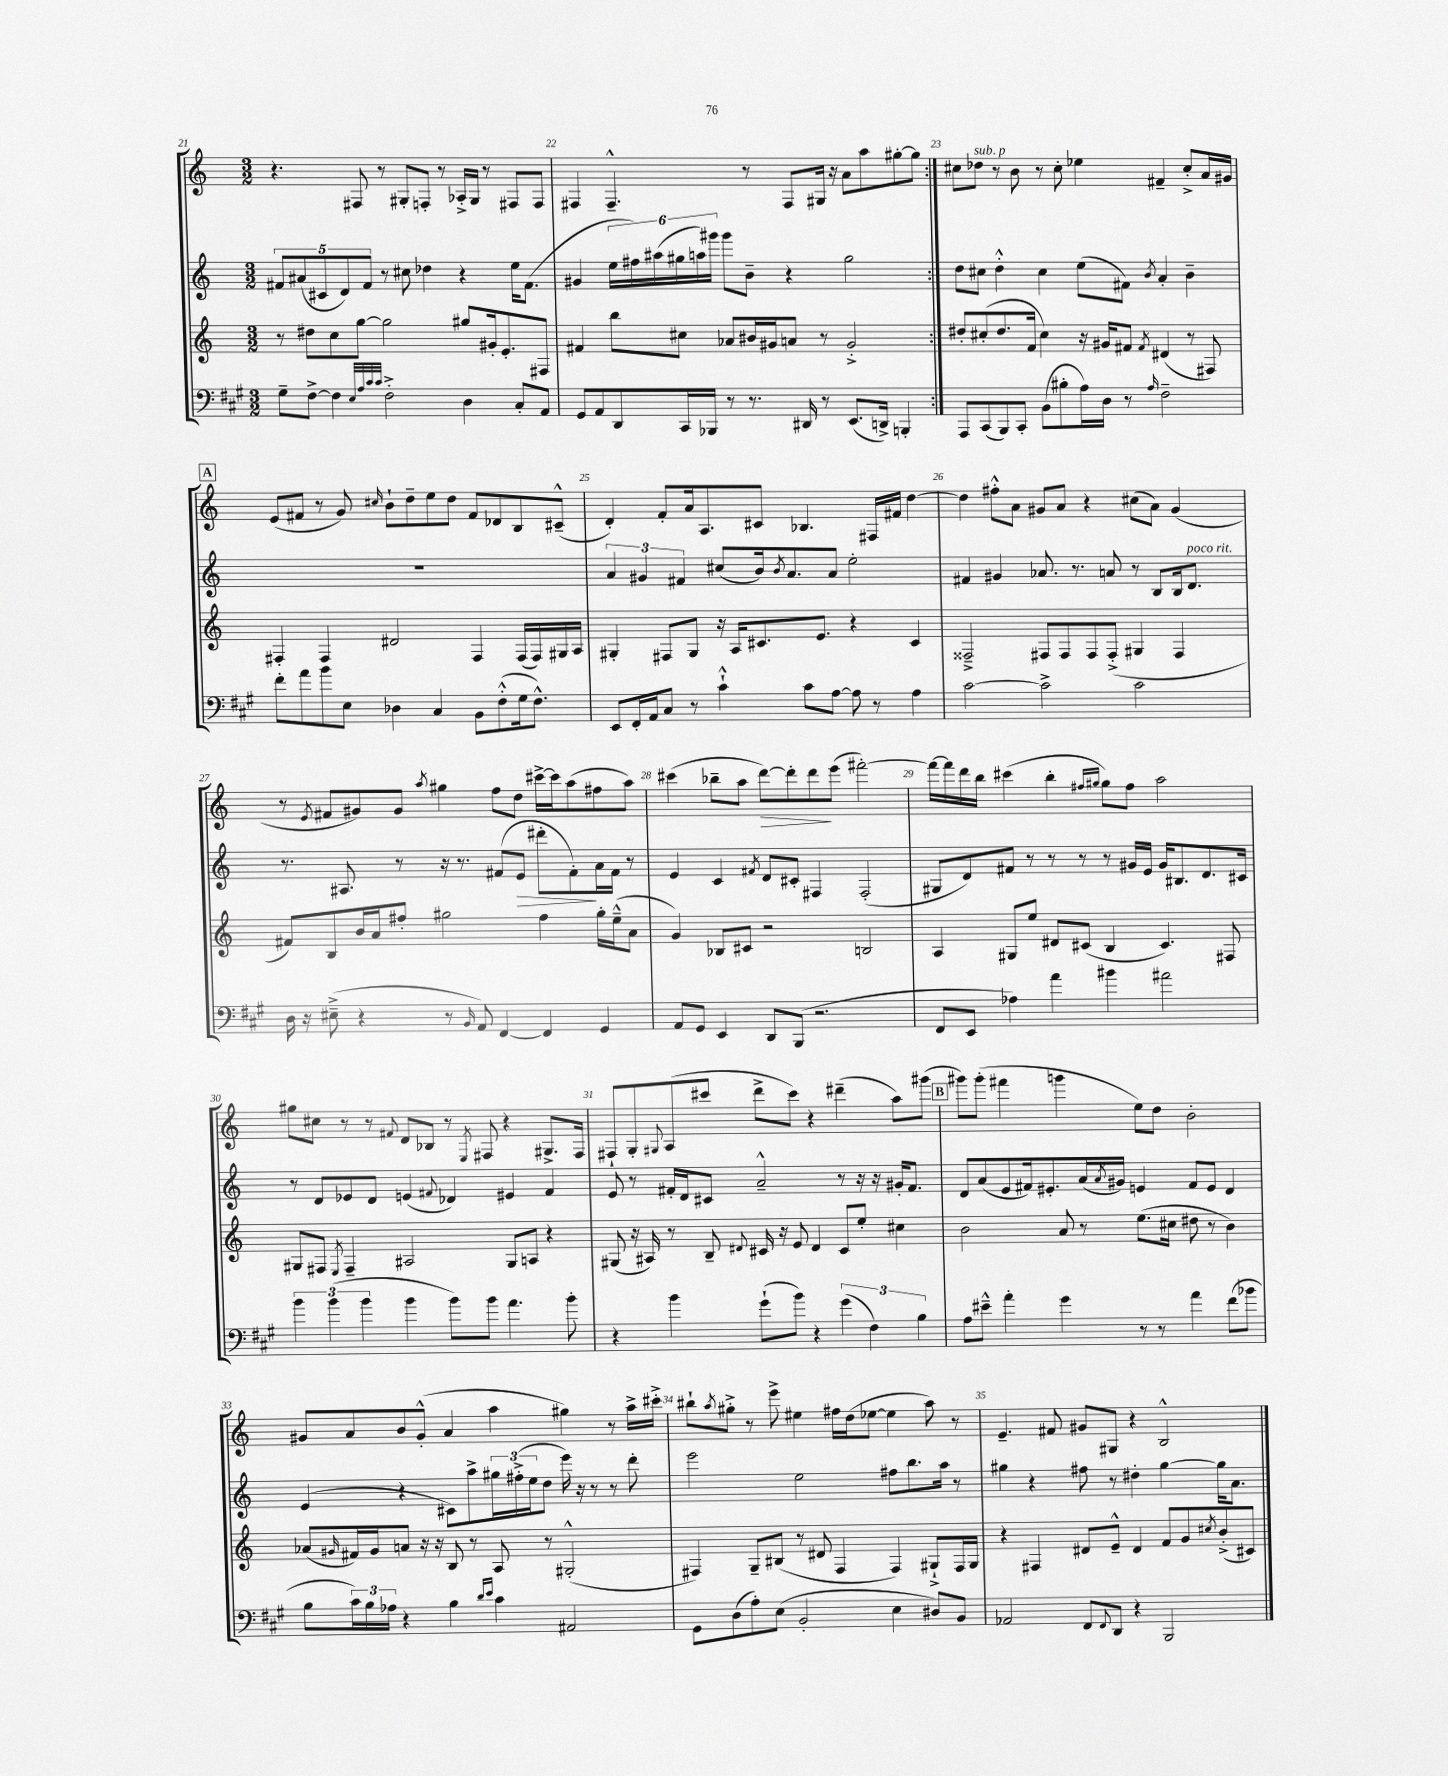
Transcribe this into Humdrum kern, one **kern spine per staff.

**kern	**kern	**kern	**dynam	**kern	**dynam
*part4	*part3	*part2	*part2	*part1	*part1
*staff4	*staff3	*staff2	*staff2	*staff1	*staff1
*clefF4	*clefG2	*clefG2	*	*clefG2	*
*k[f#c#g#]	*k[]	*k[]	*	*k[]	*
*M3/2	*M3/2	*M3/2	*	*M3/2	*
=21	=21	=21	=21	=21	=21
8G#~\L	8r	10f#X/L	.	4.r	.
.	.	(10a#X/	.	.	.
[8F#^\J	8dd#X\L	.	.	.	.
.	.	10c#X/	.	.	.
4F#\]	8cc\	.	.	.	.
.	.	10d/)	.	.	.
.	[8gg\J	.	.	8F#X/	.
.	.	10f#/J	.	.	.
32qqE/LLL	.	.	.	.	.
32qqA/	.	.	.	.	.
32qqc#/	.	.	.	.	.
32qqc#/JJJ	.	.	.	.	.
2F#'^\	2gg\]	8r	.	8r	.
.	.	8cc#X\	.	8G#X'/L	.
.	.	4dd-X\	.	8Fn'/J	.
.	.	.	.	8r	.
4D\	8gg#X/L	4r	.	16A-X'^/LL	.
.	.	.	.	16G#/JJ	.
.	16g#X'/k	.	.	8r	.
.	8.e'/	.	.	.	.
8C#'/L	.	16ee\KL	.	8F#X/L	.
.	.	(8.f#\J	.	.	.
8AA/J	8F#X/J	.	.	8F#/J	.
=22	=22	=22	=22	=22	=22
8GG#/L	4f#X/	4g#X/	.	4F#X/	.
8AA/	.	.	.	.	.
8DD/	8bb\L	24ee\LL	.	4.F#~^^/	.
.	.	24ff#X\)	.	.	.
.	.	(24aa#X\	.	.	.
16CC#/L	8cc#X\J	24gg#X\	.	.	.
.	.	24aan\)	.	.	.
16BBB-X/JJ	.	.	.	.	.
.	.	24ggg#X\JJ	.	.	.
8r	8a-X/L	8ggg#\L	.	.	.
8.r	16b#X/L	8b~\J	.	8r	.
.	16g#X/J	.	.	.	.
.	8an/J	4r	.	8F#/L	.
16DD#X/	.	.	.	.	.
8r	8r	.	.	16G#X/Jk	.
.	.	.	.	16r	.
(8.EE/L	2g#'^/	2gg#\	.	8a\L	.
.	.	.	.	8aa\	.
16DDn^/Jk)	.	.	.	.	.
4BBBn'/	.	.	.	[8gg#X'\	.
.	.	.	.	8gg#\J]	.
=23:|!	=23:|!	=23:|!	=23:|!	=23:|!	=23:|!
8AAA/L	8dd#X'/L	8dd\L	.	8cc#X\L	.
!	!	!	!	!LO:TX:a:i:t=sub. p	!
(8CC#/	(8cc#X'/	8cc#X\J	.	8dd-X\J	.
8BBB/)	8.dd#/	4dd'^^\	.	8r	.
8CC#'/J	.	.	.	8b\	.
.	16f/Jk	.	.	.	.
(8BB\L	4cc#\)	4cc#\	.	8r	.
8B#X'\	.	.	.	8cc#'\	.
16A\L)	16r	(8ee\L	.	4ee-X\	.
16D\JJ	16g#X/KL	.	.	.	.
8r	8f#X/J	8f#X\J)	.	.	.
16qqA/	8qf#/	8qb/	.	.	.
2F#~\	(4d#X/	4a'/	.	4f#X~/	.
.	8r	4b~\	.	8cc#'^/L	.
.	8F#X/)	.	.	16a/L	.
.	.	.	.	16g#X/JJ	.
!!LO:LB:g=z
!!LO:REH:place=s1:t=A
=24	=24	=24	=24	=24	=24
8f#'\L	4F#X'/	1.r	.	(8e/L	.
8a\	.	.	.	8f#X/J	.
8b\	4F#/	.	.	8r	.
8E\J	.	.	.	8g/)	.
.	.	.	.	16qqcc#X/	.
4D-X\	2d#X/	.	.	8b`\L	.
.	.	.	.	8dd~\	.
4C#/	.	.	.	8ee\	.
.	.	.	.	8dd\J	.
8BB\L	4F#/	.	.	8f#/L	.
(8F#'^^\	.	.	.	8d-X/	.
16G#\k	(16F#/LL	.	.	8B/	.
8.F#^^\J)	16F#/)	.	.	.	.
.	16G#X/	.	.	(8c#X~^^/J	.
.	16A/JJ	.	.	.	.
=25	=25	=25	=25	=25	=25
8EE/L	4G#X'/	6a/	.	4d'/)	.
16FF#'/L	.	.	.	.	.
.	.	6g#X/	.	.	.
16AA/J	.	.	.	.	.
8C#/J	8F#X/L	.	.	8f'/L	.
.	.	6f#X/	.	.	.
8r	8G#/J	.	.	16a/k	.
.	.	.	.	8.A/	.
4c#`^^\	16r	(8cc#X/L	.	.	.
.	16A/KL	.	.	.	.
.	8.c#X/	16b/k)	.	8c#X/J	.
.	.	8qb/	.	.	.
.	.	8.a/	.	.	.
8c#\L	.	.	.	4.B-X/	.
.	8.e/J	.	.	.	.
[8A\J	.	8a/J	.	.	.
8A\]	4r	2ee'\	.	.	.
8r	.	.	.	16F#X/LL	.
.	.	.	.	16f#X/JJ	.
4A\	4c#/	.	.	[4dd\	.
=26	=26	=26	=26	=26	=26
[2c#\	2F##X~^/	4f#X/	.	4dd\]	.
.	.	4g#X/	.	8ff#X'^^\L	.
.	.	.	.	8a\J	.
2c#^\]	8F#X/L	8.a-X/	.	8g#X/L	.
.	8F#/	.	.	8a/J	.
.	.	8.r	.	.	.
.	8F#/	.	.	4r	.
.	(8F#'^/J	8an/	.	.	.
2c#\	4G#X/	8r	.	(8cc#X\L	.
.	.	8B/L	.	8a\J)	.
.	4F#/	16B/k	.	(4g#/	.
!	!	!LO:TX:a:i:t=poco rit.	!	!	!
.	.	8.d/J	.	.	.
!!LO:LB:g=z
=27	=27	=27	=27	=27	=27
16D\	8f#X/L)	8.r	.	8r	.
16r	.	.	.	.	.
.	.	.	.	8qe/	.
(8E#X~^\	8B/	.	.	8f#X/L	.
.	.	8.A#X/	.	.	.
4r	16b/L	.	.	8g#X/)	.
.	16a/J	.	.	.	.
.	8ff#X'/J	8r	.	8g#/J	.
.	.	.	.	8qaa/	.
8r	2gg#X\	16r	.	4gg#X\	.
.	.	8.r	.	.	.
16qqBB/	.	.	.	.	.
8AA/)	.	.	.	.	.
[4FF#/	.	(8f#X/L	.	8ff\L	.
!	!	!	!LO:HP:b	!	!
.	.	8e/J	>	8dd\J	.
4FF#/]	4ff#\	8ddd#X'\L	.	[16ccc#X^\LL	.
.	.	.	.	16ccc#\J]	.
.	.	8f#'\)	.	(8aa\	.
4GG#/	16gg#'\LL	16a\L	]	8ff#X\	.
.	(16ee~^^\J	16f#\JJ	.	.	.
.	8a\J	8r	.	8aa\J)	.
=28	=28	=28	=28	=28	=28
8AA/L	4g/)	4e/	.	(4ccc#X\	.
8GG#/J	.	.	.	.	.
4EE/	8B-X/L	4c/	.	8bb-X~\L	.
.	8c#X/J	.	.	8aa\J	.
.	.	8qf#X/	.	.	.
!	!	!	!	!	!LO:HP:b
8DD/L	2r	8d/L	.	[8ddd\L)	>
(8BBB/J	.	8c#X'/J	.	8ddd'\]	.
2.r	.	4F#X/	.	8ddd\	.
.	.	.	.	(8eee\J	]
.	2Bn/	(2F#'/	.	[2fff#X'\)	.
=29	=29	=29	=29	=29	=29
8FF#/L	4A/	8G#X/L	.	16fff#\LL_	.
.	.	.	.	16fff#\]	.
8EE/J	.	8d/)	.	16ddd\	.
.	.	.	.	16bb\JJ	.
4A-X\)	8G#X/L	8f#X/J	.	(4ccc#X\	.
.	8ee/J	8r	.	.	.
4a\	8d#X/L	8r	.	4bb'\	.
.	(8c#X/J	8r	.	.	.
.	.	.	.	16qqff#X/LL	.
.	.	.	.	16qqgg#X/JJ	.
4b#X\	4B/	8r	.	8gg#\L)	.
.	.	16g#X/LL	.	8ff#\J	.
.	.	16e/JJ	.	.	.
2a#X\	4.c#/)	16g#/KL	.	2aa\	.
.	.	8.B#X/	.	.	.
.	.	8.d/	.	.	.
.	8F#X/	.	.	.	.
.	.	16c#X/Jk	.	.	.
!!LO:LB:g=z
=30	=30	=30	=30	=30	=30
6b\	8G#X/L	8r	.	8gg#X\L	.
.	8F#X/J	8d/L	.	8cc#X\J	.
(6b\	.	.	.	.	.
.	8qE/	.	.	.	.
.	4F#~/	8e-X/	.	8r	.
6b\	.	.	.	.	.
.	.	8d/J	.	8r	.
.	.	.	.	8qqf#X/	.
4b\	2A#X/	(4en/	.	8d/L	.
.	.	.	.	8B-X/J	.
.	.	8qqf#X/	.	.	.
8b\L)	.	4d-X/)	.	8r	.
.	.	.	.	8qE/	.
8b\J	.	.	.	8F#X/	.
4.a\	8G#/L	4e#X/	.	4r	.
.	8An/J	.	.	.	.
.	4r	4f#/	.	8.G#X^/L	.
8b'\	.	.	.	.	.
.	.	.	.	16F#/Jk	.
=31	=31	=31	=31	=31	=31
4r	(8G#X/	8e/	.	8F#X`/L	.
.	16r	8r	.	8G'/	.
.	16A#X/)	.	.	.	.
.	.	.	.	8qqG#X/	.
4b\	8r	16f#X'/LL	.	(8A/	.
.	.	16d/J	.	.	.
.	8B~/	8c#X/J	.	8ccc#X/J	.
.	8qqd#X/	.	.	.	.
(8g#`\L	16c#X/	2a~^^/	.	8ddd^\L	.
.	16r	.	.	.	.
8b\J)	8e/	.	.	8ccc#\J)	.
4r	4d#/	.	.	4r	.
(6g#\	8c#/L	8r	.	(4ddd#X~\	.
.	8ee'/J	16r	.	.	.
6F#\)	.	.	.	.	.
.	.	16r	.	.	.
.	4cc#X\	16g#X'/KL	.	8aa\L)	.
.	.	8.f#/J	.	.	.
6B\	.	.	.	.	.
.	.	.	.	(8ggg#X\J	.
!!LO:REH:place=s1:t=B
=32	=32	=32	=32	=32	=32
8A\L	2b\	8d/L	.	8ggg#X\L)	.
8e#X~^^\J	.	(8a/	.	(8ggg#'\J	.
4a'\	.	8e/	.	4fff#X\	.
.	.	16f#X/k)	.	.	.
.	.	8.e#X'/	.	.	.
4g#\	8a/	.	.	4gggn\	.
.	8r	(16a/L	.	.	.
.	.	8qa/	.	.	.
.	.	16g#X/JJ)	.	.	.
8r	(8.ee\L	4en/	.	8ee\L)	.
8r	.	.	.	8dd\J	.
.	16cc#X\Jk	.	.	.	.
4a\	8dd#X\	8f#/L	.	2b'\	.
.	8r	8e/J	.	.	.
(8f#\L	4b\)	4d/	.	.	.
8b-X\J	.	.	.	.	.
!!LO:LB:g=z
=33	=33	=33	=33	=33	=33
8B\L	(8a-X/L	(4e/	.	8g#X/L	.
.	16qqg#X/	.	.	.	.
24c#\L)	16f#X/L)	.	.	8a/	.
24B\	.	.	.	.	.
.	16g#/J	.	.	.	.
24A-X\JJ	.	.	.	.	.
4r	8an/J	4r	.	8b/	.
.	16r	.	.	(8g#'^^/J	.
.	16r	.	.	.	.
4B\	8B/	8c#X\L)	.	4a/	.
.	8r	8aa^\	.	.	.
16qqd/LL	.	.	.	.	.
16qqe/JJ	.	.	.	.	.
4c#\	8A/	24gg#X\L	.	4aa\	.
.	.	(24ff#X'^\	.	.	.
.	.	24ee\J	.	.	.
.	8r	8dd\J	.	.	.
2AA#X/	(2G#X'^^/	16eee\)	.	4gg#X\)	.
.	.	16r	.	.	.
.	.	8r	.	.	.
.	.	8r	.	8r	.
.	.	8ddd'\	.	16aa^\LL	.
.	.	.	.	16ccc#X'^\JJ	.
=34	=34	=34	=34	=34	=34
8GG#\L	4F#X/)	2eee\	.	8bb#X`\L	.
.	.	.	.	8qaa/	.
(8D\	.	.	.	8gg#X'^\J	.
8A'\)	8G~/L	.	.	8r	.
(8E\J	(8B#X/J	.	.	8eee^\	.
2BB'/	8r	2ee\	.	4ee#X\	.
.	8d#X/	.	.	.	.
.	4F#/	.	.	16ff#X\LL	.
.	.	.	.	(16dd\J	.
.	.	.	.	[8ee-X\J	.
4E\	4F#/)	8ff#X\L	.	4ee-\]	.
.	.	8.bb\	.	.	.
8D#X/L)	8G#X`^/L	.	.	8aa\)	.
.	.	16aa\Jk	.	.	.
8BB/J	16F#/L	8r	.	8r	.
.	16G#/JJ	.	.	.	.
=35	=35	=35	=35	=35	=35
2AA-X/	4r	4gg#X\	.	4.e~/	.
.	4F#X/	4r	.	.	.
.	.	.	.	8f#X/	.
8FF#/L	8d#X/L	8ff#X\	.	8g#X/L	.
8qqFF#/	.	.	.	.	.
8DD/J	8e~^^/J	8r	.	8G#X/J	.
4r	4d#/	4dd#X'\	.	4r	.
2BBB/	8f/L	[4gg#\	.	2B^^/	.
.	8g/	.	.	.	.
.	8qcc#X/	.	.	.	.
.	(8b'^/	16gg#\KL]	.	.	.
.	.	8.a\J	.	.	.
.	8c#X/J)	.	.	.	.
==	==	==	==	==	==
*-	*-	*-	*-	*-	*-
